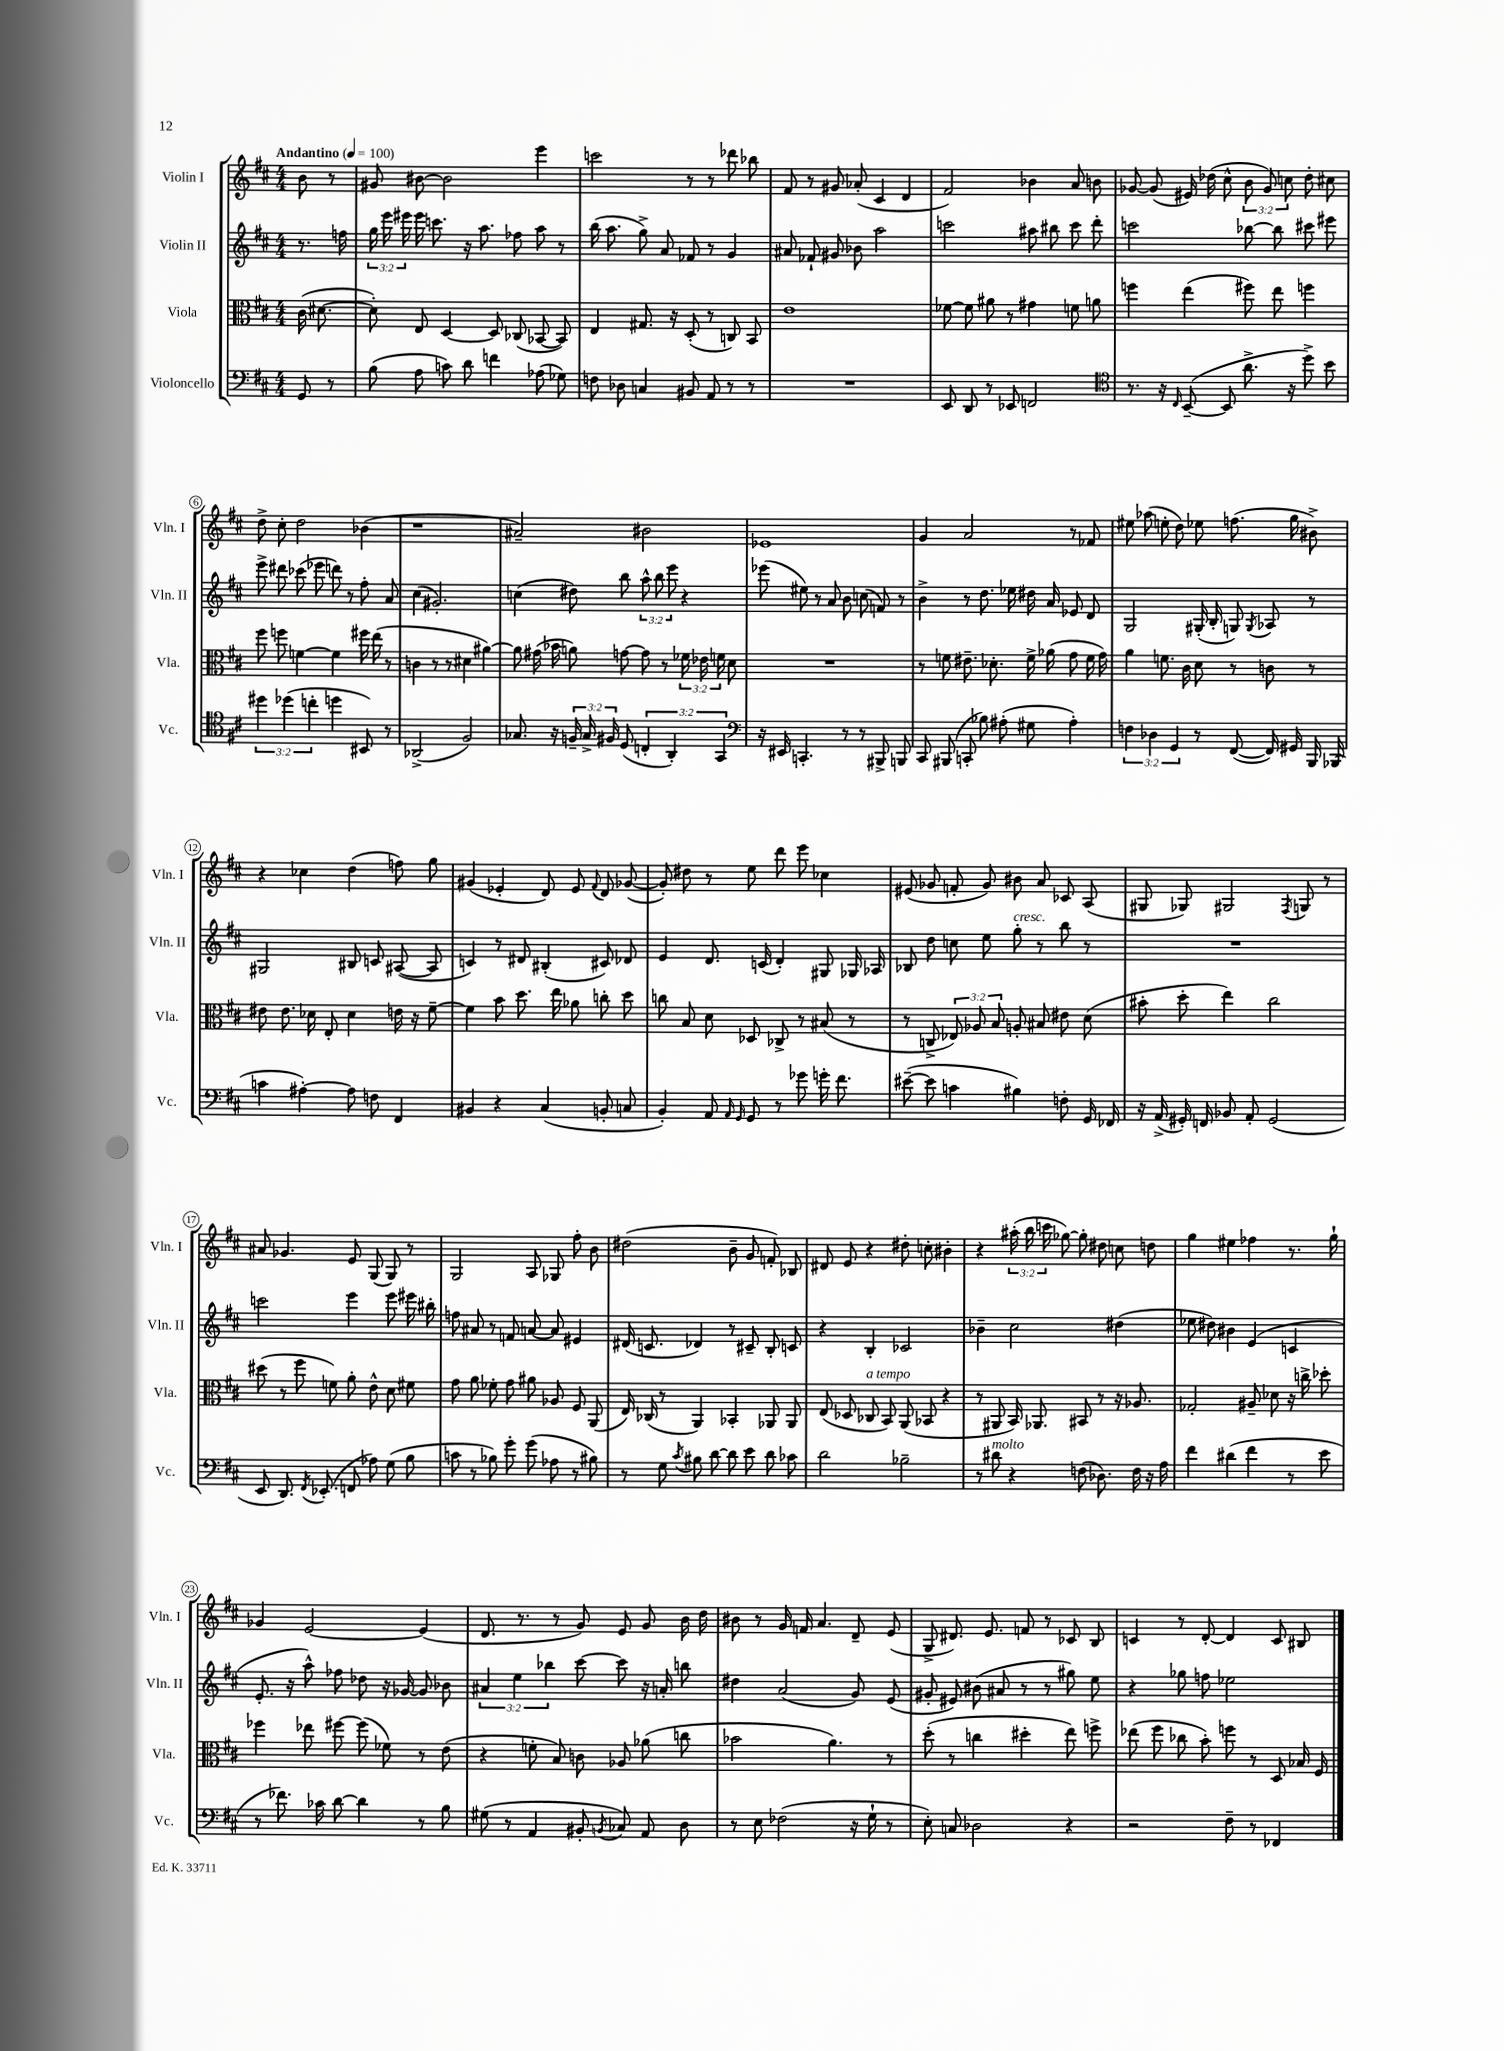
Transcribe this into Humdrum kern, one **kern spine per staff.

**kern	**kern	**kern	**kern
*staff4	*staff3	*staff2	*staff1
*clefF4	*clefC3	*clefG2	*clefG2
*k[f#c#]	*k[f#c#]	*k[f#c#]	*k[f#c#]
*M4/4	*M4/4	*M4/4	*M4/4
*MM100	*MM100	*MM100	*MM100
8GG	(16c#	8.r	8b
.	[8.d#	.	.
8r	.	.	8r
.	.	16ff	.
=	=	=	=
(8B	8d#'])	24gg	8g#
.	.	24eee	.
.	.	24eee#	.
8A	8E	16eee#	[8b#
.	.	8.ccc	.
8c)	[4D	.	2b#]
8d	.	16r	.
.	.	8.aa	.
4f	8D]	.	.
.	(8C-	8ff-	.
(8A-	[8BB-	8aa	4eee
8G-)	8BB-])	8r	.
=	=	=	=
8F	4E	(16bb	2ccc
.	.	8.aa	.
8D-	.	.	.
4C	8.G#	8gg^)	.
.	.	8a	.
.	16r	.	.
8BB#	(8D'	8f-	8r
8AA	8r	8r	8r
8r	8C)	4g	8ddd-
8r	8BB	.	8bb-
=	=	=	=
1r	1e	8a#	8f#
.	.	8f-`	8r
.	.	8g#	8g#
.	.	8b-	(8a-'
.	.	2aa	4c#
.	.	.	4d
=	=	=	=
8EE	[8f-	2ccc	2f#)
8DD	8f-]	.	.
8r	8a#	.	.
8EE-	8r	.	.
2FF	4g#	8aa#	4b-
.	.	8bb#	.
.	8f	8ccc	8a
.	8a	8ddd'	8b
=	=	=	=
*clefC4	*	*	*
8.r	4ff	2ccc	[8g-
.	.	.	(8g-]
16r	.	.	.
16qqC#	.	.	.
([8BB~	(4ee	.	16e#)
.	.	.	(16dd-
8BB]	.	.	8cc#^^
8.a^	8ff#)	[8bb-	12b
.	.	.	12g-)
.	8ee	8bb-]	.
.	.	.	12cc
16r	.	.	.
8dd^)	4ff	8ccc#	8dd-'
8b	.	8eee#	8cc#
=	=	=	=
6dd#	8ff#	8eee^	8dd^
.	8ff	8ddd#	8cc#'
(6dd-	.	.	.
.	[4f	(8ccc-	2dd
6cc'	.	.	.
.	.	8eee-	.
4dd	4f]	8ddd)	.
.	.	8r	.
8BB#)	16ff#	8ff#'	(4b-
.	(16ee	.	.
8r	8r	8a	.
=	=	=	=
(2AA-^	4c	(4cc#	1r
.	8r	2.g#')	.
.	8r	.	.
2F#)	4d#	.	.
.	[4a#)	.	.
=	=	=	=
8.G-	8a#]	(4cc	2a#~)
.	(16g#	.	.
16r	16b-	.	.
24F~	8a)	8dd#)	.
24G-^	.	.	.
24F#	.	.	.
(8D	[8g	8bb	.
6C'	8g]	12aa^^	2b#
.	.	12bb	.
.	8r	.	.
6AA')	.	12eee	.
.	24f-	4r	.
.	24e-	.	.
6GG	24f	.	.
.	8d	.	.
=	=	=	=
*clefF4	*	*	*
16r	1r	(8eee-	1e-
16EE#	.	.	.
4.CC'	.	8ee#)	.
.	.	8r	.
.	.	8a	.
8r	.	8b	.
8r	.	(8cc	.
8BBB#^	.	8f)	.
8BBB	.	8r	.
=	=	=	=
8CC#	8r	4b^	4g
(8BBB#	8f	.	.
8CC'	8.e#~	8r	2a
8B-)	.	8.dd	.
.	8.d-'	.	.
(8A#'	.	.	.
.	.	16ee-	.
8G#	16f^	16dd#	.
.	(16a-	16a	.
4A#')	8g	8e-	8r
.	16f	8d	8f-
.	16g)	.	.
=	=	=	=
6F	4a	2G	8ee#
.	.	.	(8aa-
6D-	.	.	.
.	8.f	.	8ee'
6GG	.	.	.
.	.	.	8dd)
.	16c#	.	.
8r	8d	(16G#'	8ee-
.	.	16B'	.
([8FF#	8r	8G)	(8.ff
.	.	8qG	.
16FF#])	8c	8A-	.
16GG#	.	.	16gg
16BBB	8r	8r	8b#^)
(16BBB-	.	.	.
=	=	=	=
4c	8e#	2G#	4r
.	8.e#	.	.
[4A#')	.	.	4cc-
.	16d-	.	.
.	8E'	.	.
8A#]	4d-	8B#	(4dd
8F	.	8c	.
4FF#	16e	([8A#	8ff)
.	16r	.	.
.	[8f#~	8A#]	8gg
=	=	=	=
4BB#	4f#]	4c)	(4g#
4r	8b	8r	4e-'
.	8.dd	8d#	.
(4C#	.	(4B#'	8d)
.	16ee	.	.
.	8a-	.	8e-
.	.	.	8qqf#
8BB'	8cc'	8c#)	8d
8C	8dd	8d-	([8g-
=	=	=	=
4BB')	8cc	4e	8g-'])
.	8B	.	8dd#
8AA	8d	8.d	8r
16qqAA	.	.	.
16qqGG	.	.	.
8GG	8D-	.	8ee
.	.	(16c	.
8r	8C-^	4d')	8ddd
8g-	8r	.	8eee
16g'	(8B#	8G#	4cc-
8.f#	.	.	.
.	8r	16G-	.
.	.	16A-	.
=	=	=	=
([8e#~	8r	8B-	(8e#
8e#]	8C^	8dd	8g-
4c	12E-)	8cc	8f'
.	12A-	.	.
.	.	8ee	8g-)
.	12B	.	.
4B#)	8A'	8gg'	8b#
.	8B#	8r	8a
8F'	8e#	8bb	8c-
16GG	(8d	8r	(8A
16FF-	.	.	.
=	=	=	=
16r	8b#'	1r	8G#
(16AA^	.	.	.
16GG#')	8dd'	.	8G-)
16FF	.	.	.
8BB-	4ee)	.	2G#
8AA'	.	.	.
(2GG#	2cc#	.	.
.	.	.	8qF#
.	.	.	8G
.	.	.	8r
=	=	=	=
8EE	(8dd#	2ccc	8a#
8.DD)	8r	.	4.g-
.	8ff#	.	.
8qFF#	.	.	.
(8.EE-'	.	.	.
.	8f)	.	.
8FF	8a'	4eee	8e
8A-)	8e^^	.	(8G
(8G	8d	8eee	8G)
8B	8f#	16eee#	8r
.	.	16bb#'	.
=	=	=	=
8c	8g	8ff	2G
8r	8a	8a#	.
8B-)	8f-'	8r	.
8g'	8g	8f	.
(8g	8a#	[8a	8A
8A-	8A-	8a]	8G-
8r	8F#	4e#	8ff#'
8B#)	(8AA	.	8b
=	=	=	=
8r	16E)	(16d#	(2dd#
.	(16C-	8.c	.
8G	8r	.	.
8qc#	.	.	.
8B#	4AA)	4d-)	.
[8d	.	.	.
8d]	4BB-'	8r	8b~
8e	.	8c#~	8g
8d	8AA-	8B'	8f')
8c-	8AA-	8c	8B-
=	=	=	=
2d	(8E	4r	8d#
.	8D-	.	8e
.	8C-	4B'	4r
.	8BB)	.	.
2B-~	(8AA	2c-	8dd#'
.	8BB-	.	8cc'
.	4r	.	4b#'
=	=	=	=
8r	8r	4b-~	4r
8d#	8AA#	.	.
4r	16BB)	2cc#	(24aa#'
.	.	.	24bb
.	8.AA-	.	.
.	.	.	24ccc
.	.	.	[8gg-)
(8F	8BB#	.	8gg-']
8.D-)	8r	.	8dd#
.	16r	(4dd#	8cc
16F	8.A-	.	.
16r	.	.	8dd
16A	.	.	.
=	=	=	=
4f#	2G-'	8ee-	4gg
.	.	8dd#)	.
(4d#	.	4b#	4ee#
4f#	8A#~	(4e	4ff-
.	8d-	.	.
8r	16r	4c	8.r
.	16cc^	.	.
8e	8dd-'	.	.
.	.	.	16gg`
=	=	=	=
8r	4ff-	8.e'	4g-
8.f-)	.	.	.
.	.	16r	.
.	8ee-	8aa^^)	[2e
16c-	.	.	.
[8d	[8ff#	8ff-	.
4d]	(8ff#]	8dd-	.
.	8f-)	16r	.
.	.	[16g-	.
8r	8r	8g-]	(4e]
8B	(8e	8b-	.
=	=	=	=
(8G#	4r	6a#	8.d
8r	.	.	.
.	.	6ee	.
.	.	.	8.r
4AA	8f'	.	.
.	.	6bb-	.
.	8B)	.	8r
8BB#'	8c	[8ccc#	8g)
8qBB	.	.	.
8C-)	8A-	8ccc#]	8e
8AA	(8a-	16r	8g
.	.	16a'	.
8D	8cc	8bb	16b
.	.	.	16dd
=	=	=	=
8r	2b-	4dd#	8b#
8E	.	.	8r
(2F-	.	(2a	16g
.	.	.	16f
.	.	.	4.a
.	4.a)	.	.
16r	.	8g)	8d~
16G`	.	.	.
8r	8r	(8e	(8e
=	=	=	=
8E')	(8dd'	8g#'	8G^
8C	8r	8e#)	8.d#)
2D-	4cc	(8b#	.
.	.	.	8.e
.	.	8a#	.
.	4dd#'	8r	8f
.	.	8r	8r
4r	8ee)	8gg#)	8c-
.	8ff^	8ee	8B
=	=	=	=
2r	(8ee-	4r	4c
.	8ff#	.	.
.	8cc-	8gg-	8r
.	8b')	8ff	[8d'
8F#~	8ff	2ee-	4d]
8r	8r	.	.
4FF-	8D	.	8c
.	16B-	.	8B#
.	16F#	.	.
==	==	==	==
*-	*-	*-	*-
